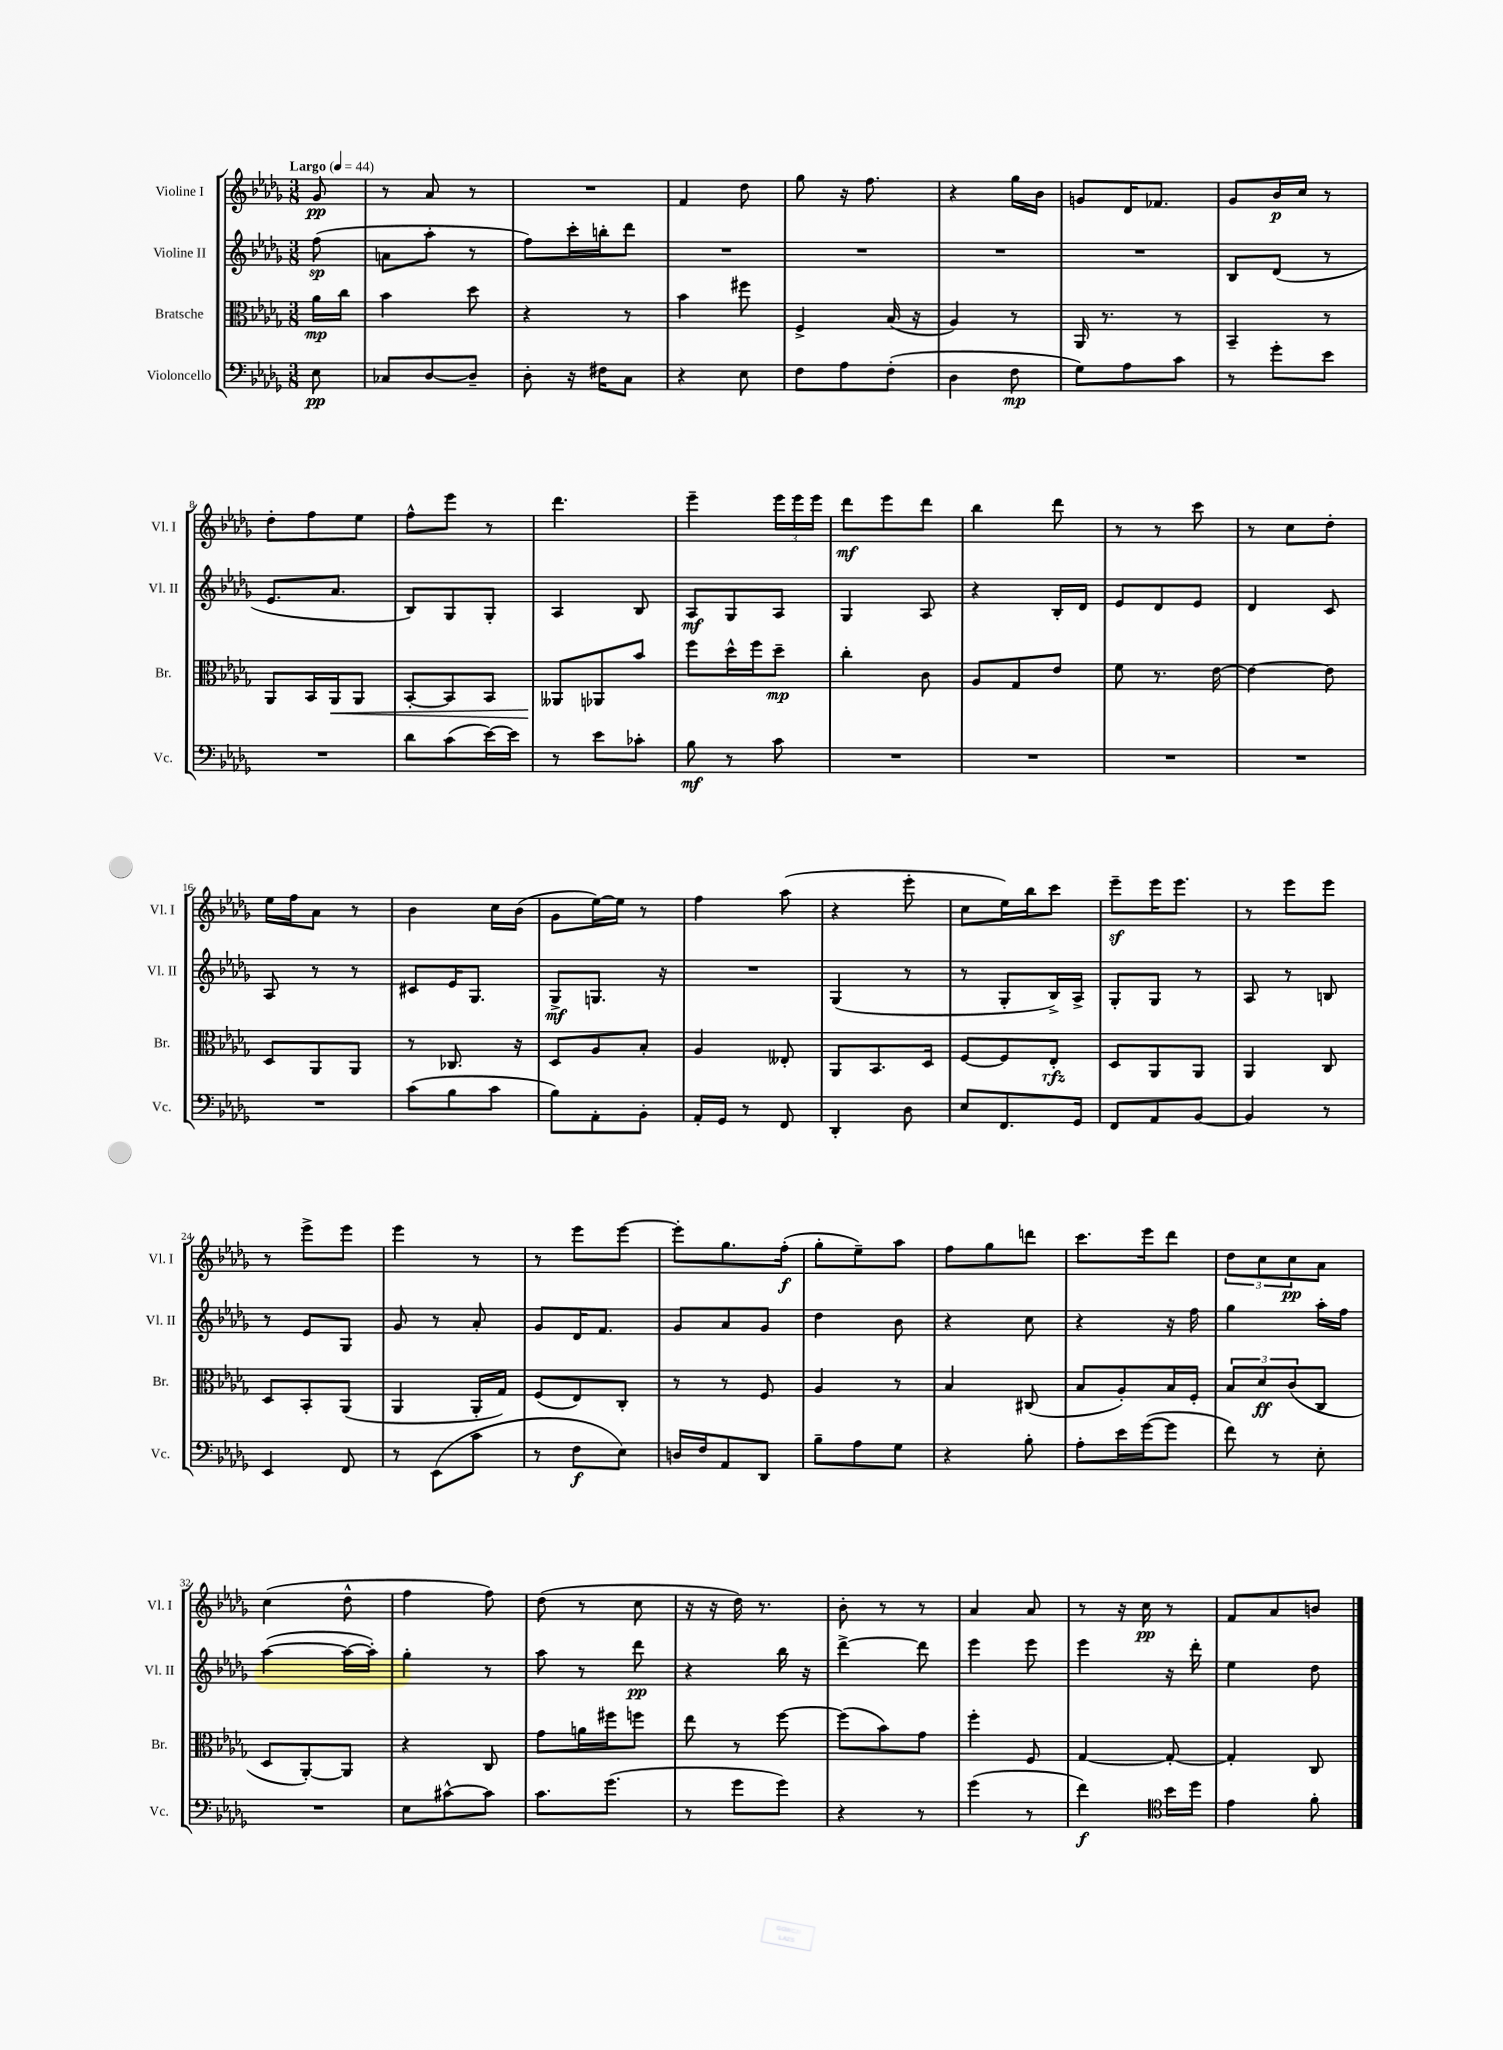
<<
\new StaffGroup <<
\new Staff = "s0" \with { instrumentName = "Violine I" shortInstrumentName = "Vl. I" } {
    \clef treble \key des \major \numericTimeSignature \time 3/8 \partial 8 \tempo "Largo" 4 = 44
    ges'8\pp |
    r8 aes'8 r8 |
    R4. |
    f'4 des''8 |
    ges''8 r16 f''8. |
    r4 ges''16 bes'16 |
    g'8 des'16 fes'8. |
    ges'8 bes'16\p c''16 r8 |
    des''8-. f''8 ees''8 |
    f''8-^ ees'''8 r8 |
    des'''4. |
    ees'''4-- \tuplet 3/2 { ees'''16 ees'''16 ees'''16 } |
    des'''8\mf ees'''8 des'''8 |
    bes''4 des'''8 |
    r8 r8 c'''8 |
    r8 c''8 des''8-. |
    ees''16 f''16 aes'8 r8 |
    bes'4 c''16 bes'16( |
    ges'8 ees''16~) ees''16 r8 |
    f''4 aes''8( |
    r4 ees'''8-. |
    c''8 ees''16) bes''16 c'''8 |
    ees'''8--\sf ees'''16 ees'''8. |
    r8 ees'''8 ees'''8 |
    r8 ees'''8-> ees'''8 |
    ees'''4 r8 |
    r8 ees'''8 ees'''8~ |
    ees'''8-. ges''8. f''16-.\f( |
    ges''8-. ees''8--) aes''8 |
    f''8 ges''8 d'''8 |
    c'''8. ees'''16 des'''8 |
    \tuplet 3/2 { des''8 c''8 c''8\pp } aes'8 |
    c''4( des''8-^ |
    f''4 f''8) |
    des''8( r8 c''8 |
    r16 r16 des''16) r8. |
    bes'8-. r8 r8 |
    aes'4 aes'8 |
    r8 r16 c''16\pp r8 |
    f'8 aes'8 b'8 \bar "|." |
}
\new Staff = "s1" \with { instrumentName = "Violine II" shortInstrumentName = "Vl. II" } {
    \clef treble \key des \major \numericTimeSignature \time 3/8 \partial 8
    f''8\sp( |
    a'8 aes''8-. r8 |
    f''8) c'''16-. b''16-. des'''8 |
    R4. |
    R4. |
    R4. |
    R4. |
    bes8 des'8( r8 |
    ees'8. aes'8. |
    bes8) ges8 ges8-. |
    aes4 bes8 |
    aes8\mf ges8 aes8 |
    ges4 aes8 |
    r4 bes16-. des'16 |
    ees'8 des'8 ees'8 |
    des'4 c'8 |
    aes8 r8 r8 |
    cis'8 ees'16 ges8. |
    ges8->\mf g8. r16 |
    R4. |
    ges4( r8 |
    r8 ges8-. bes16->) aes16-> |
    ges8-. ges8 r8 |
    aes8 r8 b8 |
    r8 ees'8 ges8 |
    ges'8 r8 aes'8-. |
    ges'8 des'16 f'8. |
    ges'8 aes'8 ges'8 |
    des''4 bes'8 |
    r4 c''8 |
    r4 r16 f''16 |
    ges''4 aes''16-. f''16 |
    aes''4~( aes''16~ aes''16-.) |
    ges''4-. r8 |
    aes''8 r8 des'''8\pp |
    r4 bes''16 r16 |
    des'''4~-> des'''8 |
    ees'''4 ees'''8 |
    ees'''4 r16 des'''16-. |
    ees''4 des''8 \bar "|." |
}
\new Staff = "s2" \with { instrumentName = "Bratsche" shortInstrumentName = "Br." } {
    \clef alto \key des \major \numericTimeSignature \time 3/8 \partial 8
    aes'16\mp c''16 |
    bes'4 des''8 |
    r4 r8 |
    bes'4 fis''8 |
    f4-> bes16( r16 |
    aes4) r8 |
    aes,16 r8. r8 |
    bes,4-- r8 |
    aes,8 bes,16 aes,16\< aes,8 |
    bes,8~-. bes,8 bes,8 |
    aeses,8\! aes,8 bes'8 |
    f''8 des''16-^ f''16 des''8--\mp |
    c''4-. c'8 |
    aes8 ges8 ees'8 |
    f'8 r8. ees'16~ |
    ees'4~ ees'8 |
    des8 aes,8 aes,8 |
    r8 ces8. r16 |
    des8 aes8 bes8-. |
    aes4 eeses8-. |
    aes,8 bes,8. des16 |
    f8~ f8 ees8-.\rfz |
    des8 aes,8 aes,8 |
    aes,4 c8 |
    des8 bes,8-. aes,8( |
    aes,4 aes,16-. ges16) |
    f8( ees8) c8-. |
    r8 r8 f8 |
    aes4 r8 |
    bes4 cis8( |
    bes8 aes8-.) bes16 f16-. |
    \tuplet 3/2 { bes8 des'8\ff c'8( } c8 |
    des8 aes,8~-.) aes,8 |
    r4 c8 |
    ges'8 a'16 fis''16 f''8 |
    ees''8 r8 f''8~ |
    f''8( bes'8) ges'8 |
    f''4-. f8 |
    ges4~ ges8~-. |
    ges4-. c8 \bar "|." |
}
\new Staff = "s3" \with { instrumentName = "Violoncello" shortInstrumentName = "Vc." } {
    \clef bass \key des \major \numericTimeSignature \time 3/8 \partial 8
    ees8\pp |
    ces8 des8~ des8-- |
    des8-. r16 fis16 c8 |
    r4 ees8 |
    f8 aes8 f8-.( |
    des4 f8\mp |
    ges8) aes8 c'8 |
    r8 ges'8-. ees'8 |
    R4. |
    des'8 c'8( ees'16~) ees'16 |
    r8 ees'8 ces'8-. |
    bes8\mf r8 c'8 |
    R4. |
    R4. |
    R4. |
    R4. |
    R4. |
    c'8( bes8 c'8 |
    bes8) aes,8-. bes,8-. |
    aes,16-. ges,16 r8 f,8 |
    des,4-. des8 |
    ees8 f,8. ges,16 |
    f,8 aes,8 bes,8~ |
    bes,4 r8 |
    ees,4 f,8 |
    r8 ees,8( c'8 |
    r8 f8\f ees8) |
    d16 f16 aes,8 des,8 |
    bes8-- aes8 ges8 |
    r4 bes8-. |
    aes8-. ees'16 ges'16~( ges'8 |
    f'8) r8 ees8-. |
    R4. |
    ees8 cis'8~-^ cis'8 |
    c'8. ges'8.( |
    r8 ges'8 ges'8) |
    r4 r8 |
    ges'4( r8 |
    f'4\f) \clef tenor bes'16 des''16 |
    ees'4 f'8-. \bar "|." |
}
>>
>>
